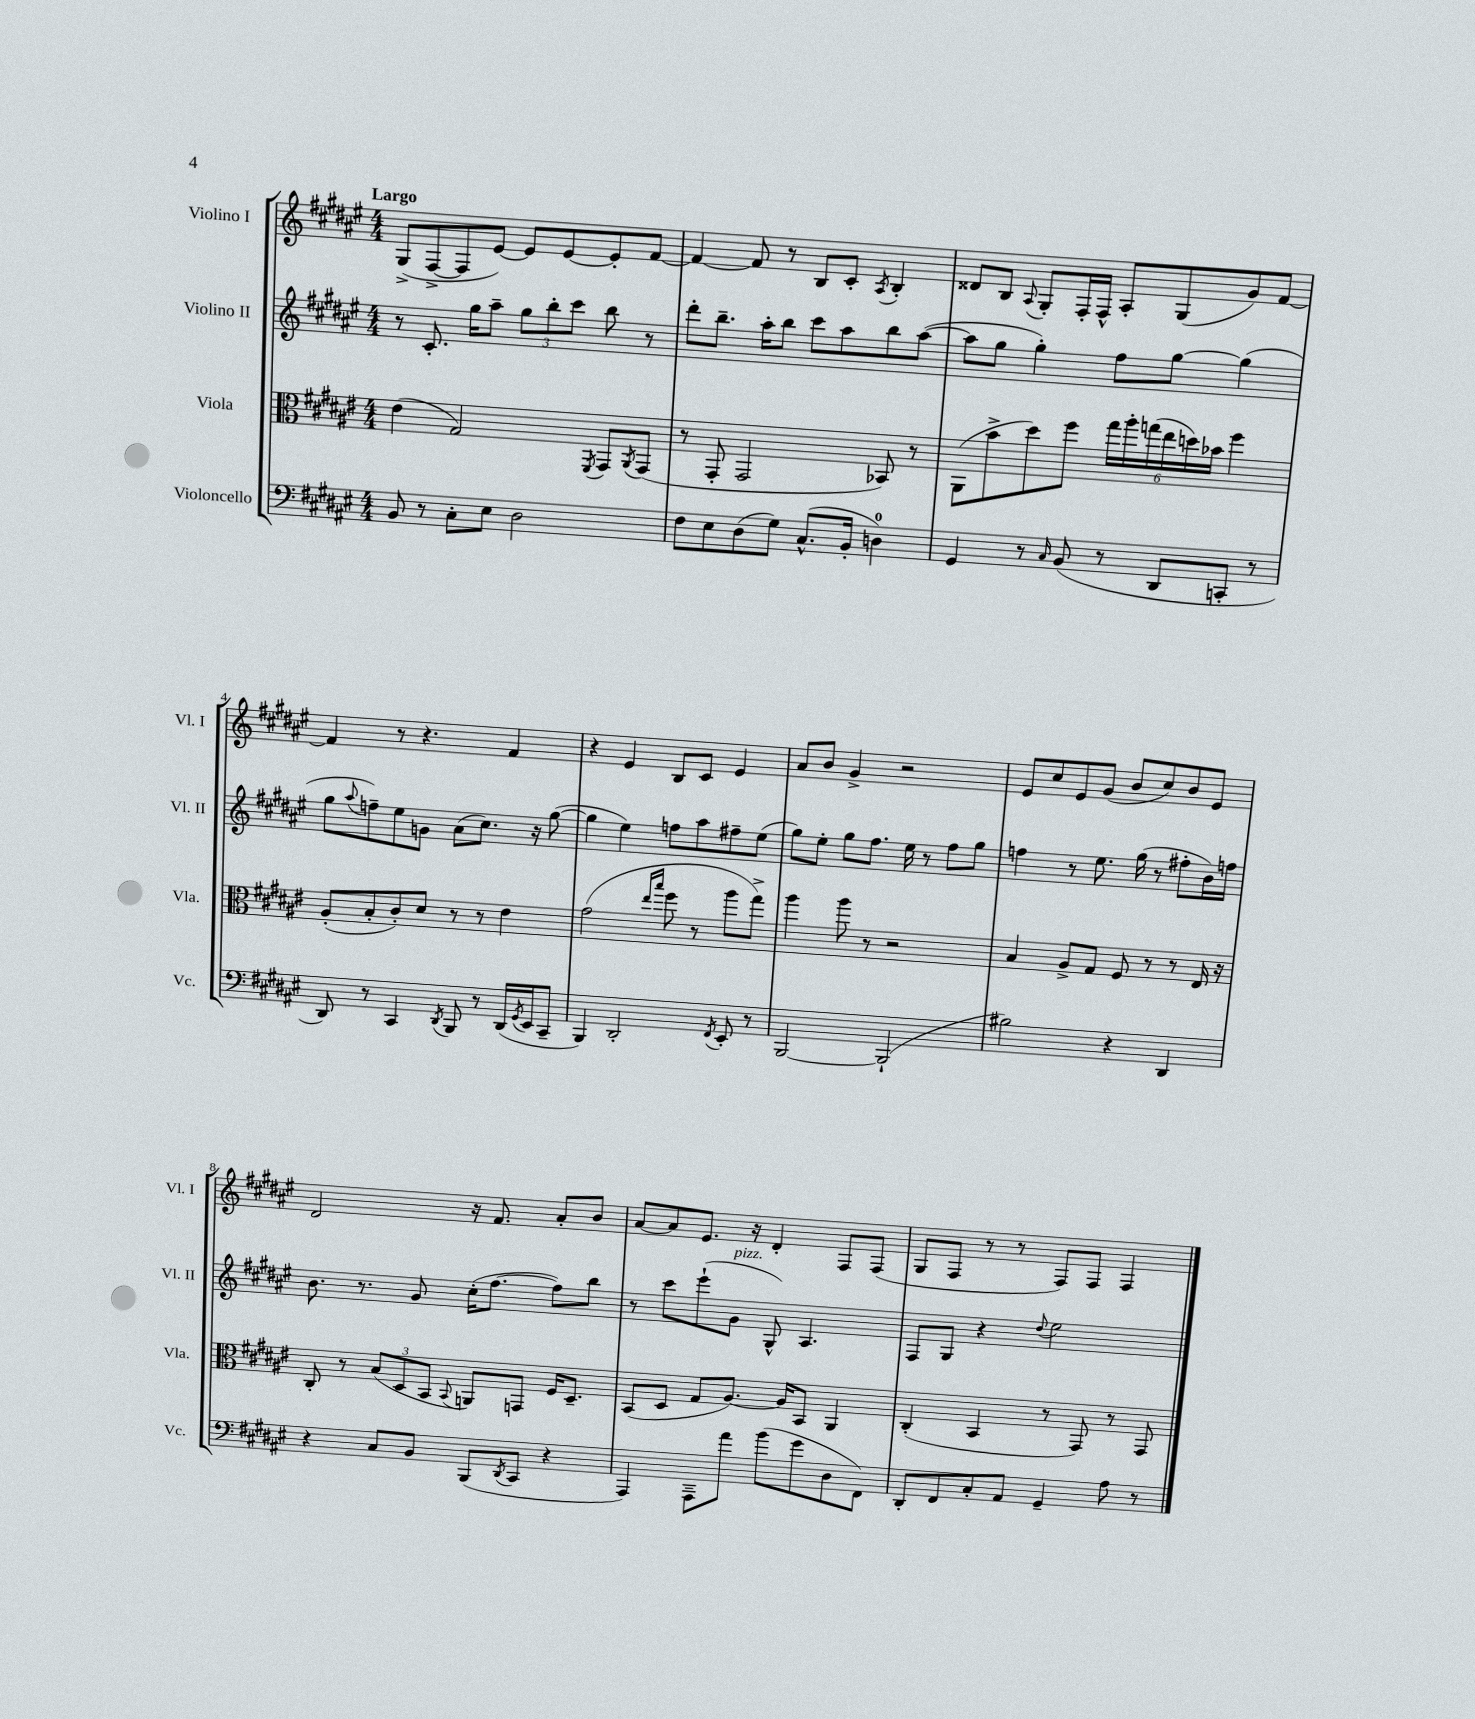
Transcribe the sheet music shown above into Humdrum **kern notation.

**kern	**kern	**kern	**kern
*part4	*part3	*part2	*part1
*staff4	*staff3	*staff2	*staff1
*I"Violoncello	*I"Viola	*I"Violino II	*I"Violino I
*I'Vc.	*I'Vla.	*I'Vl. II	*I'Vl. I
*clefF4	*clefC3	*clefG2	*clefG2
*k[f#c#g#d#a#e#]	*k[f#c#g#d#a#e#]	*k[f#c#g#d#a#e#]	*k[f#c#g#d#a#e#]
*M4/4	*M4/4	*M4/4	*M4/4
=1	=1	=1	=1
!	!	!	!LO:TX:a:B:t=Largo
8BB/	(4e#\	8r	(8G#^/L
8r	.	8.c#'/	[8F#^/
8C#'\L	2G#/)	.	8F#/]
.	.	16gg#\KL	.
8E#\J	.	8aa#~\J	[8e#/J)
2D#\	.	12gg#\L	8e#/L]
.	.	12bb'\	.
.	.	.	[8e#/
.	.	12ccc#\J	.
.	8qFF#/	.	.
.	8GG#/L	8bb\	8e#'/]
.	8qAA#/	.	.
.	(8GG#/J	8r	[8f#/J
=2	=2	=2	=2
8F#\L	8r	8ddd#'\L	4f#/_
8E#\	8GG#'/	8.bb~\J	.
(8D#\	2GG#/	.	8f#/]
.	.	16aa#'\KL	.
8G#\J)	.	8bb\J	8r
(8.C#^^/L	.	8ccc#\L	8B/L
.	.	8aa#\	8c#'/J
16BB'/Jk	.	.	.
.	.	.	8qA#/
4Dn\)	8BB-X/)	8bb\	4B'/
.	8r	([8aa#\J	.
=3	=3	=3	=3
4GG#/	(8AA#\L	8aa#\L]	8d##X/L
.	8b^\	8gg#\J	8B/J
.	.	.	8qqA#/
8r	8dd#\)	4gg#'\)	8G#'/L
16qqC#/	.	.	.
(8BB/	8ff#\J	.	16F#'/L
.	.	.	16F#^^/JJ
8r	24gg#\LL	8ff#\L	8A#'/L
.	24aa#'\	.	.
.	(24ggn\	.	.
8DD#/L	24ee#\	[8gg#\J	(8G#/
.	24ddn\)	.	.
.	24b-X\JJ	.	.
8CCn'/J	4ff#\	(4gg#\]	8g#/)
8r	.	.	[8f#/J
!!LO:LB:g=z
=4	=4	=4	=4
8DD#/)	(8A#'/L	8gg#\L	4f#/]
.	.	8qqaa#/	.
8r	8B'/	8ffn~\)	.
4CC#/	8c#'/)	8ee#\	8r
.	8d#/J	8gn\J	4.r
8qDD#/	.	.	.
8BBB/	8r	(8a#\L	.
8r	8r	8.cc#\J)	.
(16DD#/LL	4e#\	.	4f#/
8qGG#/	.	.	.
16EE#/J	.	16r	.
8CC#~/J	.	([8gg#\	.
=5	=5	=5	=5
4BBB/)	(2g#\	4gg#\]	4r
2DD#'/	.	4ee#\)	4e#/
.	16qqee#/LL	.	.
.	16qqbb/JJ	.	.
.	8ff#\	8ffn\L	8B/L
.	8r	8aa#\	8c#/J
8qFF#/	.	.	.
8EE#'/	8aa#\L	8ff#X~\	4e#/
8r	8gg#^\J)	(8ee#\J	.
=6	=6	=6	=6
[2BBB/	4aa#\	8gg#\L)	8a#/L
.	.	8ee#'\J	8b/J
.	8aa#\	8gg#\L	4g#^/
.	8r	8.ff#\J	.
(2BBB`/]	2r	.	2r
.	.	16ee#\	.
.	.	8r	.
.	.	8ff#\L	.
.	.	8gg#\J	.
=7	=7	=7	=7
2B#X\)	4B/	4ffn\	8e#/L
.	.	.	8cc#/
.	8A#^/L	8r	8e#/
.	8G#/J	8.ee#\	(8g#/J
4r	8F#/	.	8b/L
.	.	(16gg#\	.
.	8r	8r	8cc#/)
4DD#/	8r	8ff#X'\L	8b/
.	16E#/	16b\L)	8e#/J
.	16r	16ffn\JJ	.
!!LO:LB:g=z
=8	=8	=8	=8
4r	8C#'/	8.b\	2d#/
.	8r	.	.
.	.	8.r	.
8C#/L	(12B/L	.	.
.	12D#/	.	.
8BB/J	.	8g#/	.
.	12BB/J	.	.
.	8qqBB/	.	.
(8BBB/L	8AAn/L)	(16cc#'\KL	16r
.	.	[8.ff#\J	8.f#/
8qDD#/	.	.	.
8CC#/J	8GGn/J	.	.
4r	16F#/KL	8ff#\L])	8a#'/L
.	8.D#~/J	.	.
.	.	8bb\J	8b/J
=9	=9	=9	=9
4AAA#/)	(8BB/L	8r	[8a#/L
.	8D#/J	8ccc#\L	8a#/]
8AAA#~\L	8G#/L	(8eee#`\	8.e#/J
!	!	!LO:TX:a:i:t=pizz.	!
8a#\J	[8.A#/J)	8g#\J	.
.	.	.	16r
(8b\L	.	8G#^^/)	4d#'/
.	16A#/KL]	.	.
8g#\	8BB/J	4.A#/	.
8D#\	4AA#/	.	8F#/L
8FF#\J)	.	.	(8F#/J
=10	=10	=10	=10
8DD#'/L	(4C#'/	8F#/L	8G#/L
8FF#/	.	8G#/J	8F#/J
8C#'/	4BB/	4r	8r
8AA#/J	.	.	8r
.	.	8qqdd#/	.
4GG#~/	8r	2ee#\	8F#/L)
.	8GG#/)	.	8F#/J
8A#\	8r	.	4F#/
8r	8GG#/	.	.
==	==	==	==
*-	*-	*-	*-
